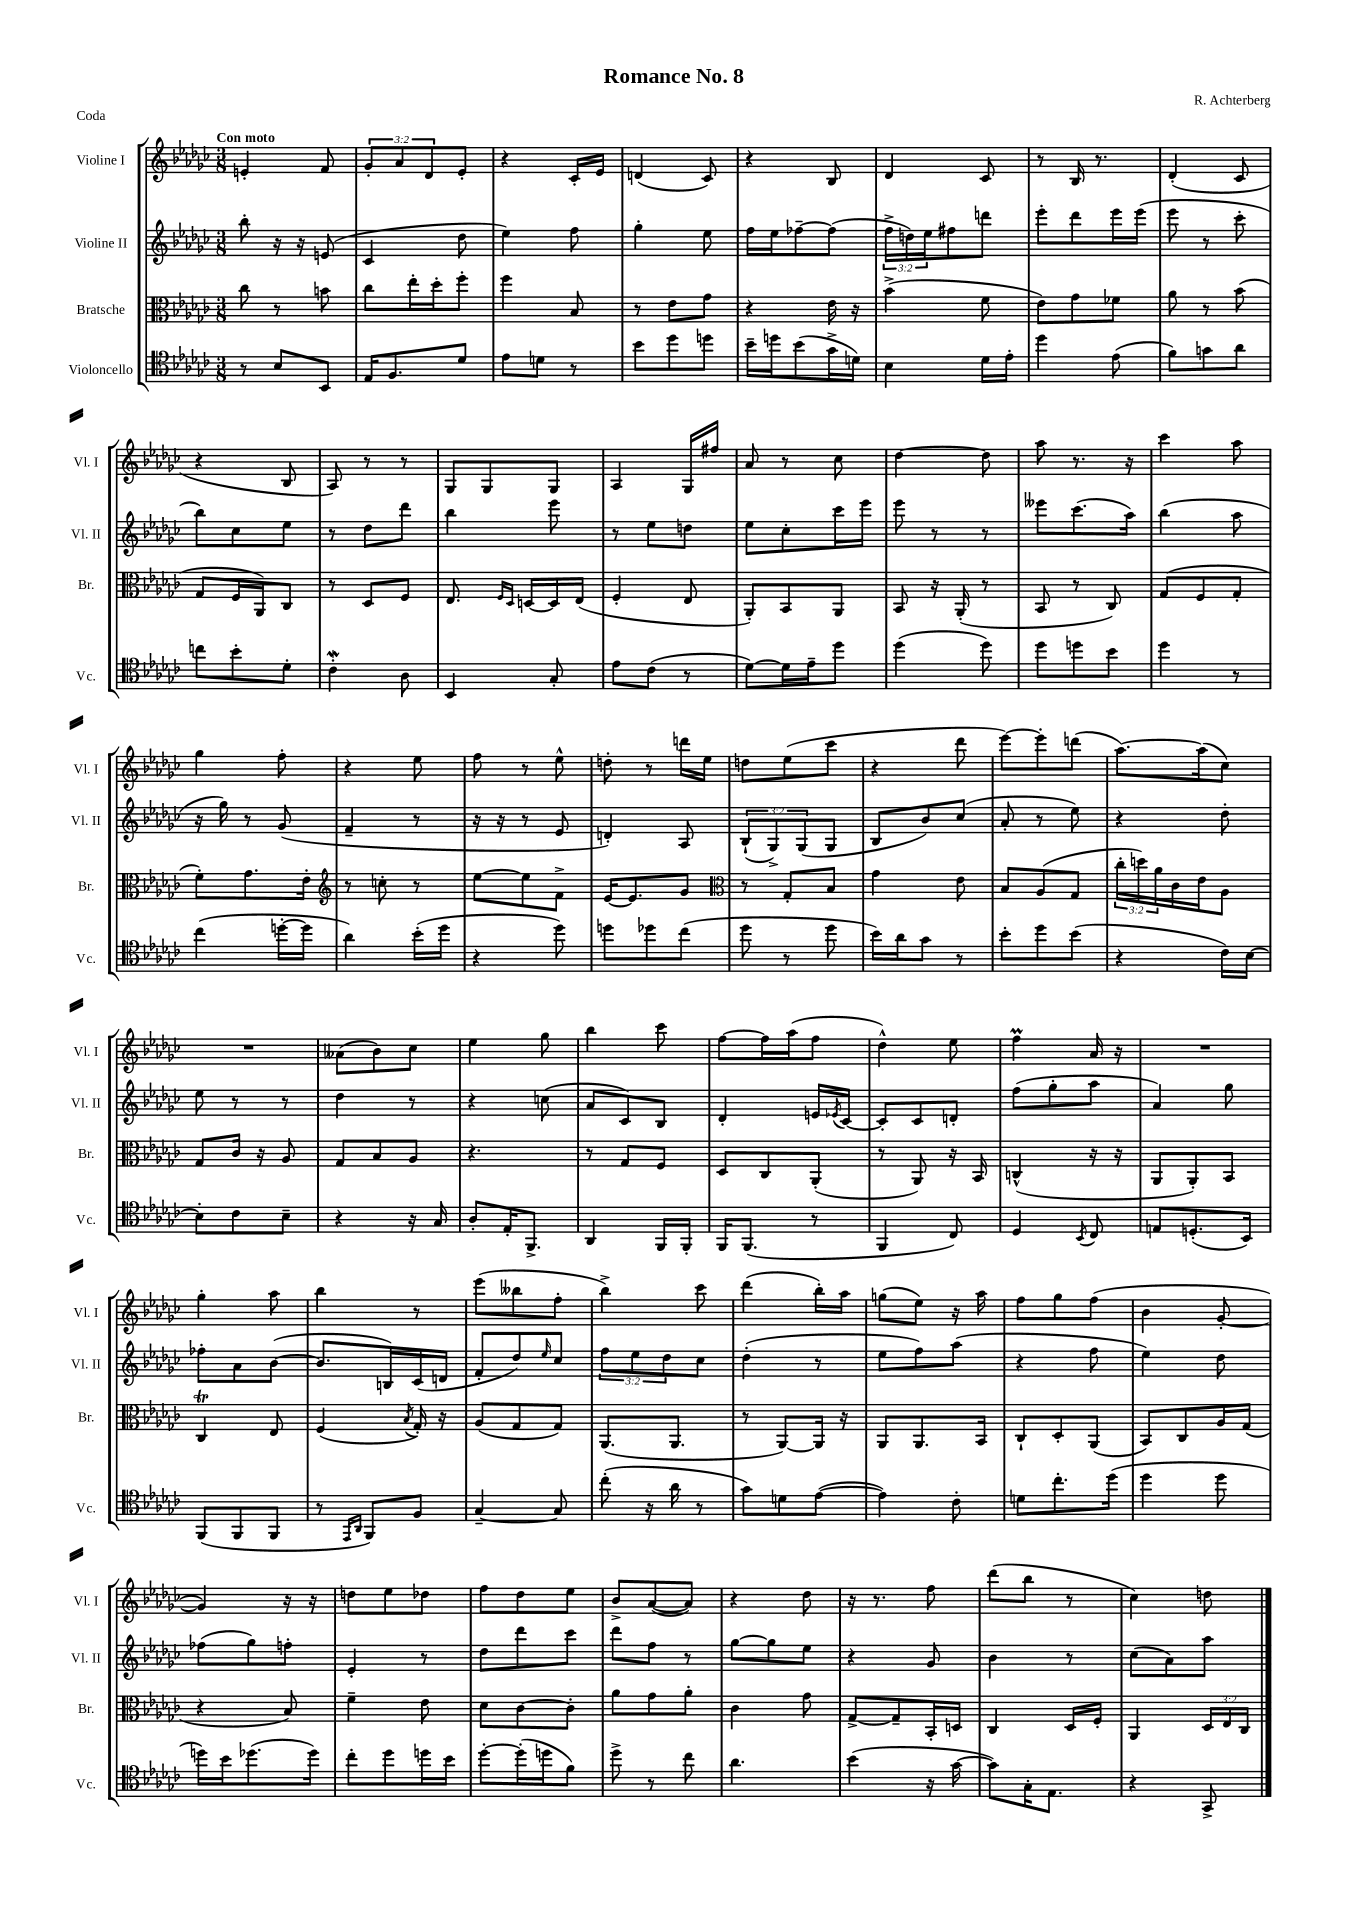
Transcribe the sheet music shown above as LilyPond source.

\header { title = "Romance No. 8" composer = "R. Achterberg" piece = "Coda" }
<<
\new StaffGroup <<
\new Staff = "s0" \with { instrumentName = "Violine I" shortInstrumentName = "Vl. I" } {
    \clef treble \key ges \major \numericTimeSignature \time 3/8 \override Staff.TupletNumber.text = #tuplet-number::calc-fraction-text \tempo "Con moto"
    e'4-. f'8 |
    \tuplet 3/2 { ges'8-. aes'8 des'8 } ees'8-. |
    r4 ces'16-. ees'16 |
    d'4( ces'8) |
    r4 bes8 |
    des'4 ces'8 |
    r8 bes16 r8. |
    des'4-.( ces'8 |
    r4 bes8 |
    aes8) r8 r8 |
    ges8 ges8 ges8 |
    aes4 ges16 fis''16 |
    aes'8 r8 ces''8 |
    des''4~ des''8 |
    aes''8 r8. r16 |
    ces'''4 aes''8 |
    ges''4 f''8-. |
    r4 ees''8 |
    f''8 r8 ees''8-^ |
    d''8-. r8 d'''16 ees''16 |
    d''8 ees''8( ces'''8 |
    r4 des'''8 |
    ees'''8~) ees'''8-. d'''8( |
    aes''8.~) aes''16( ces''8) |
    R4. |
    aeses'8( bes'8) ces''8 |
    ees''4 ges''8 |
    bes''4 ces'''8 |
    f''8~ f''16 aes''16( f''8 |
    des''4-^) ees''8 |
    f''4\prall aes'16 r16 |
    R4. |
    ges''4-. aes''8 |
    bes''4 r8 |
    ees'''8( beses''8 f''8-. |
    bes''4->) ces'''8 |
    des'''4( bes''16-.) aes''16 |
    g''8( ees''8) r16 aes''16 |
    f''8 ges''8 f''8( |
    bes'4 ges'8~-. |
    ges'4) r16 r16 |
    d''8 ees''8 des''8 |
    f''8 des''8 ees''8 |
    bes'8-> aes'8~( aes'8) |
    r4 des''8 |
    r16 r8. f''8 |
    des'''8( bes''8 r8 |
    ces''4) d''8 \bar "|." |
}
\new Staff = "s1" \with { instrumentName = "Violine II" shortInstrumentName = "Vl. II" } {
    \clef treble \key ges \major \numericTimeSignature \time 3/8 \override Staff.TupletNumber.text = #tuplet-number::calc-fraction-text
    bes''8-. r16 r16 e'8( |
    ces'4 des''8 |
    ees''4) f''8 |
    ges''4-. ees''8 |
    f''16 ees''16 fes''8~-- fes''8( |
    \tuplet 3/2 { f''16-> d''16) ees''16 } fis''8 d'''8 |
    ees'''8-. des'''8 ees'''16 ees'''16( |
    ees'''8 r8 ces'''8-. |
    bes''8) ces''8 ees''8 |
    r8 des''8 des'''8 |
    bes''4 ees'''8 |
    r8 ees''8 d''8 |
    ees''8 ces''8-. ces'''16 ees'''16 |
    ees'''8 r8 r8 |
    eeses'''8 ces'''8.( aes''16) |
    bes''4( aes''8 |
    r16 ges''16) r8 ges'8( |
    f'4-- r8 |
    r16 r16 r8 ees'8 |
    d'4-.) aes8 |
    \tuplet 3/2 { bes8-!( ges8->) ges8( } ges8 |
    bes8 bes'8) ces''8( |
    aes'8-. r8 ees''8) |
    r4 des''8-. |
    ees''8 r8 r8 |
    des''4 r8 |
    r4 c''8( |
    aes'8 ces'8) bes8 |
    des'4-. e'16 \acciaccatura { ees'8 } ces'16~ |
    ces'8-. ces'8 d'8-. |
    f''8( ges''8-. aes''8 |
    aes'4) ges''8 |
    fes''8-. aes'8 bes'8~( |
    bes'8. b16) ces'16( d'16 |
    f'8-. des''8) \grace { ees''16 } ces''8 |
    \tuplet 3/2 { f''8 ees''8 des''8 } ces''8 |
    des''4-.( r8 |
    ees''8 f''8) aes''8( |
    r4 f''8 |
    ees''4) des''8 |
    fes''8( ges''8) f''8-. |
    ees'4-. r8 |
    des''8 des'''8 ces'''8 |
    des'''8 f''8 r8 |
    ges''8~ ges''8 ees''8 |
    r4 ges'8 |
    bes'4 r8 |
    ces''8( aes'8) aes''8 \bar "|." |
}
\new Staff = "s2" \with { instrumentName = "Bratsche" shortInstrumentName = "Br." } {
    \clef alto \key ges \major \numericTimeSignature \time 3/8 \override Staff.TupletNumber.text = #tuplet-number::calc-fraction-text
    ces''8 r8 b'8 |
    ces''8 ees''16-. des''16-. f''8-. |
    f''4 bes8 |
    r8 ees'8 ges'8 |
    r4 ees'16 r16 |
    bes'4->( f'8 |
    ees'8) ges'8 fes'8 |
    aes'8 r8 bes'8( |
    ges8 f16 aes,16) ces8 |
    r8 des8 f8 |
    ees8. \grace { f16 des16 } d16~ d16 ees16( |
    f4-. ees8 |
    aes,8-.) bes,8 aes,8 |
    bes,8 r16 aes,16-.( r8 |
    bes,8 r8 ces8) |
    ges8( f8 ges8-. |
    f'8-.) ges'8. ees'16-. |
    \clef treble r8 c''8-. r8 |
    ees''8~ ees''8 f'8-> |
    ees'16~ ees'8. ges'8 |
    \clef alto r8 ges8-. bes8 |
    ges'4 ees'8 |
    bes8 aes8( ges8 |
    \tuplet 3/2 { ces''16-. d''16) aes'16 } ces'16 ees'16 aes8 |
    ges8 ces'16 r16 aes8 |
    ges8 bes8 aes8 |
    r4. |
    r8 ges8 f8 |
    des8 ces8 aes,8-.( |
    r8 aes,8) r16 bes,16 |
    c4-^( r16 r16 |
    aes,8 aes,8-.) bes,8 |
    ces4\trill ees8 |
    f4( \acciaccatura { bes8 } ges16-.) r16 |
    aes8( ges8 ges8) |
    aes,8.( aes,8. |
    r8 aes,8~) aes,16 r16 |
    aes,8 aes,8. bes,16 |
    ces8-! des8-. aes,8( |
    bes,8) ces8 aes16 ges16( |
    r4 bes8) |
    f'4-- ees'8 |
    des'8 ces'8~ ces'8-. |
    aes'8 ges'8 aes'8-. |
    ces'4 ges'8 |
    ges8~-> ges8-- bes,16-. d16 |
    ces4 des16 f16-. |
    aes,4 \tuplet 3/2 { des16 ees16 ces16 } \bar "|." |
}
\new Staff = "s3" \with { instrumentName = "Violoncello" shortInstrumentName = "Vc." } {
    \clef tenor \key ges \major \numericTimeSignature \time 3/8
    r8 bes8 bes,8 |
    ees16 f8. des'8 |
    ees'8 d'8 r8 |
    bes'8 des''8 d''8 |
    bes'16-- d''16 bes'8( ges'16-> d'16) |
    bes4 des'16 ees'16-. |
    des''4 ees'8( |
    f'8) g'8 aes'8 |
    c''8 bes'8-. des'8-. |
    ces'4-.\mordent aes8 |
    bes,4 ges8-. |
    ees'8 ces'8( r8 |
    des'8~) des'16 ees'16-- des''8 |
    des''4( des''8) |
    des''8 d''8 bes'8 |
    des''4 r8 |
    ces''4( d''16~-. d''16 |
    aes'4) bes'16-.( des''16 |
    r4 des''8) |
    d''8 des''8 ces''8( |
    des''8 r8 des''8 |
    bes'16) aes'16 ges'8 r8 |
    bes'8-. des''8 bes'8( |
    r4 ces'16) bes16~ |
    bes8-. ces'8 bes8-- |
    r4 r16 ges16 |
    aes8-. ees16-. f,8.-> |
    aes,4 f,16 f,16-. |
    f,16 f,8.( r8 |
    f,4 ces8) |
    des4 \acciaccatura { bes,8 } ces8 |
    e8 d8.-.( bes,16) |
    f,8( f,8 f,8 |
    r8 \grace { ees,16 aes,16 } f,8) f8 |
    ges4~-- ges8 |
    ces''8-.( r16 aes'16 r8 |
    ges'8) d'8 ees'8~( |
    ees'4) ces'8-. |
    d'8 ces''8.-. des''16( |
    des''4 des''8 |
    d''16) bes'16 des''8.( des''16) |
    ces''8-. des''8 d''16 bes'16 |
    des''8~-. des''16-.( d''16 f'8) |
    des''8-> r8 ces''8 |
    aes'4. |
    bes'4( r16 ges'16~ |
    ges'8) ges16-. ees8. |
    r4 ges,8-> \bar "|." |
}
>>
>>
\layout { \context { \Score \remove "Bar_number_engraver" } }
